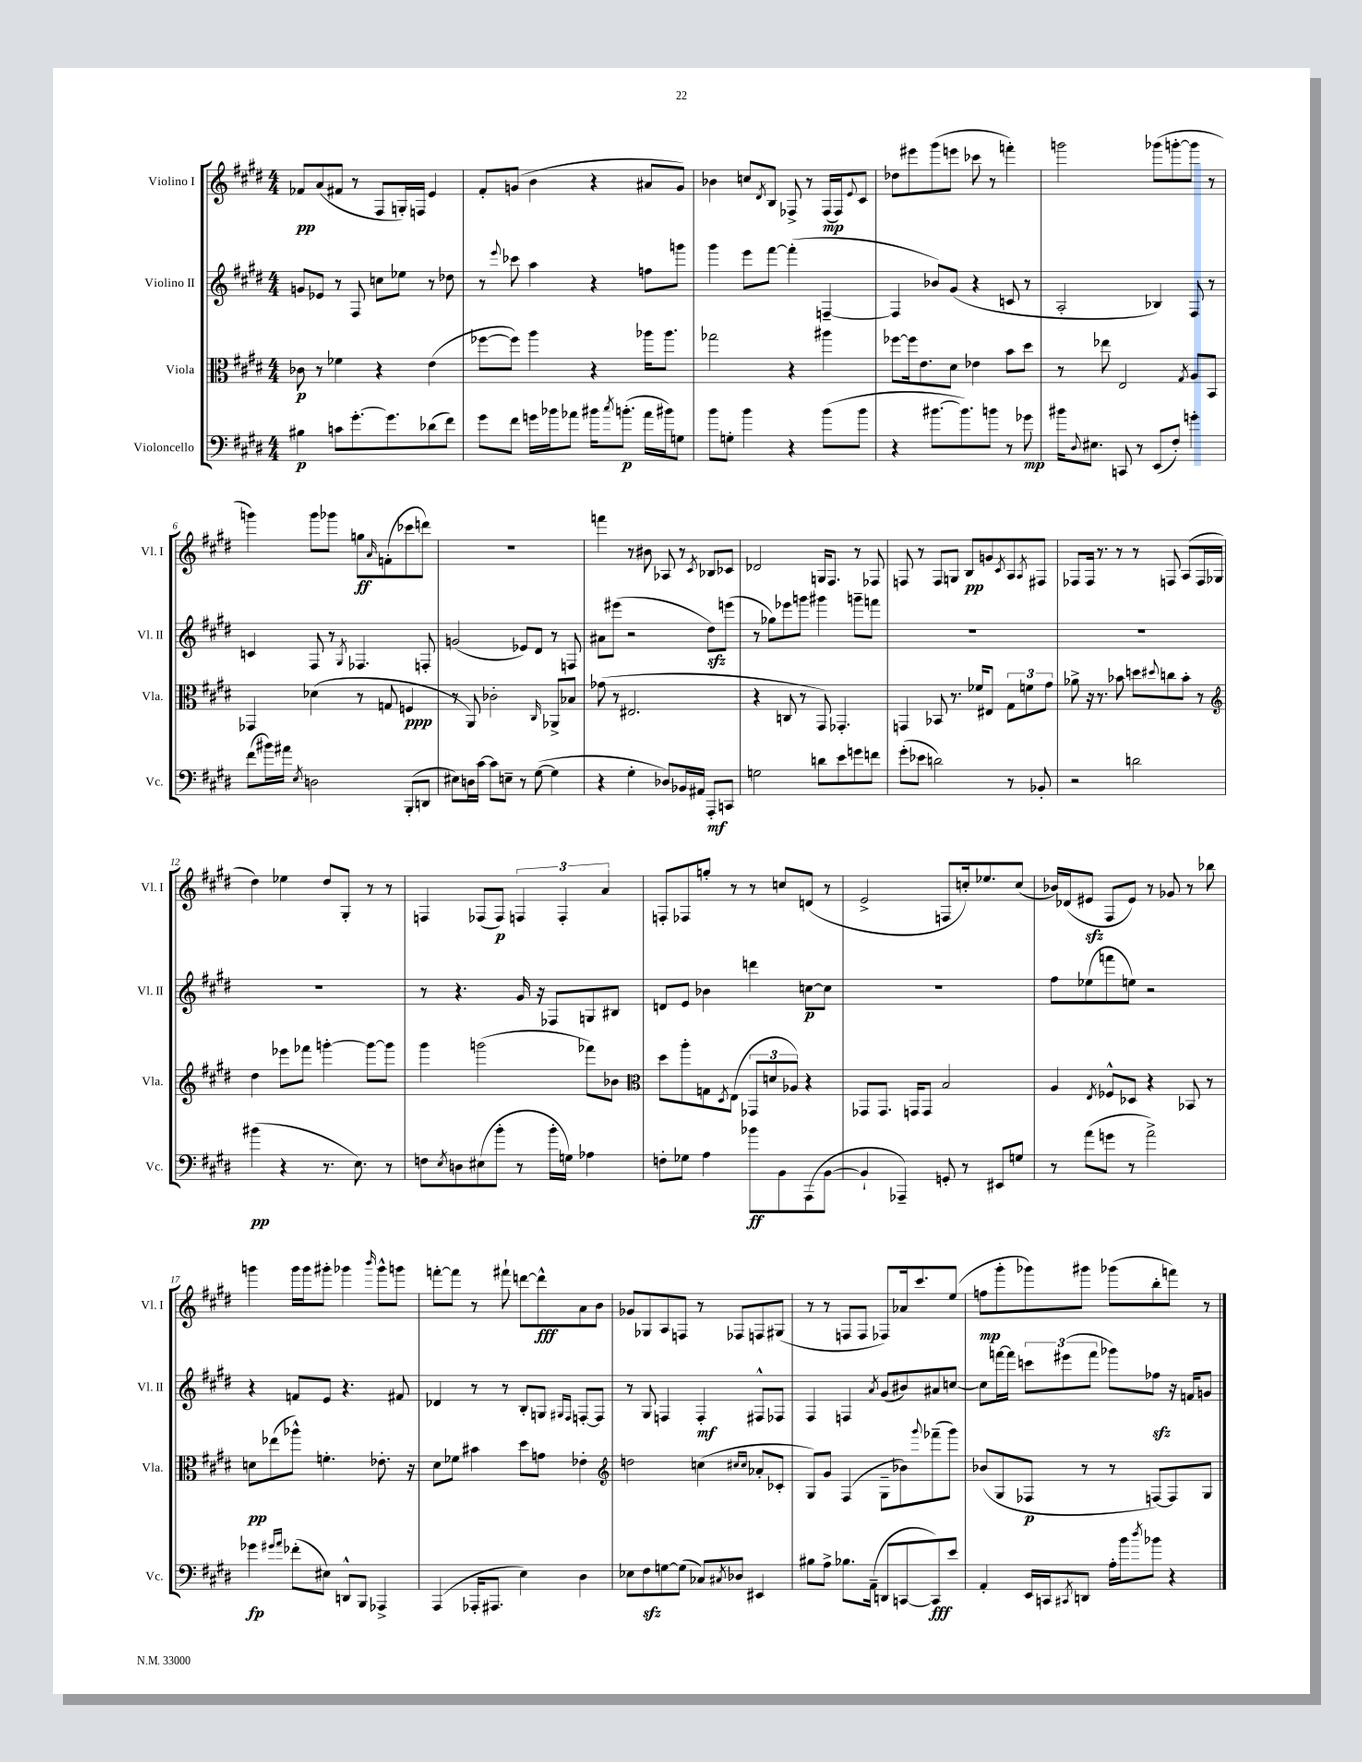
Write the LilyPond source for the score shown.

<<
\new StaffGroup <<
\new Staff = "s0" \with { instrumentName = "Violino I" shortInstrumentName = "Vl. I" } {
    \clef treble \key e \major \numericTimeSignature \time 4/4
    fes'8\pp a'8( fis'8 r8 fis8 g16-.) f16 e'4 |
    fis'8-. g'8( b'4 r4 ais'8 g'8) |
    bes'4 c''8 \acciaccatura { dis'8 } b8 fes8-> r8 fes16\mp( fes16) \appoggiatura { e'8 } cis'8 |
    des''8 eis'''8 gis'''8( e'''8 ces'''8 r8 f'''4-.) |
    g'''2 ges'''8( g'''8~-. g'''8 r8 |
    g'''4) g'''8 ges'''8 g''8\ff \grace { a'16 } f'8-.( ces'''8 d'''8) |
    R1 |
    f'''4 r8 bis'8 aes8 r8 \acciaccatura { cis'8 } bes8 ces'8 |
    des'2 g16 fis8. r8 fes8 |
    f8 r8 f8 g8 b8\pp g'8 \acciaccatura { cis'8 } a8 \acciaccatura { a8 } fis8 |
    fes8 fes16 r8. r8 r8 f8 a8( f16 ges16 |
    dis''4) ees''4 dis''8 gis8-. r8 r8 |
    f4 fes8( fes8\p) \tuplet 3/2 { f4 f4-. a'4 } |
    f8-. fes8 g''8-. r8 r8 c''8 d'8( r8 |
    e'2-> f8 c''16-.) ees''8. c''8( |
    bes'16) des'16( eis'8\sfz fis8 eis'8) r8 ges'8 r8 bes''8 |
    g'''4 g'''16 g'''16 gis'''8-. ges'''4 \grace { b'''16 } ges'''8-^ g'''8 |
    f'''8~-. f'''8 r8 fis'''8-! d'''8~ d'''8-^\fff a'8 b'8 |
    ges'8 ges8 a8 f8 r8 fes8 f8 gis8( |
    r8 r8 f8 f8 fes8) aes'16 cis'''8. e''8( |
    f''8\mp gis'''8-. ges'''8) gis'''8 ges'''8( b''8-. f'''8) r8 \bar "|." |
}
\new Staff = "s1" \with { instrumentName = "Violino II" shortInstrumentName = "Vl. II" } {
    \clef treble \key e \major \numericTimeSignature \time 4/4
    g'8 ees'8 r8 fis8 c''8 ees''8 r8 des''8 |
    r8 \appoggiatura { e'''8 } ces'''8 a''4 r4 f''8 g'''8 |
    gis'''4 e'''8 fis'''8~ fis'''4-.( f4~-- |
    f4 bes'8) gis'8( r4 c'8 r8 |
    a2-. bes4) fis8 r8 |
    c'4 fis8 r8 \acciaccatura { gis8 } fes4. f8-. |
    g'2( ees'8) dis'8 r8 f8 |
    ais'8 eis'''8( r2 dis''8\sfz) e'''8( |
    r8 ges''8) ees'''8 g'''8 gis'''4 g'''8-- f'''8 |
    R1 |
    R1 |
    R1 |
    r8 r4. gis'16 r16 fes8 g8 bis8 |
    d'8 e'8 bes'4 d'''4 c''8~\p c''8 |
    R1 |
    fis''8 ees''8( f'''8 e''8) r2 |
    r4 f'8 e'8 r4. fis'8 |
    des'4 r8 r8 b8-. g8 \grace { gis16 fis16 } f8~-. f8 |
    r8 gis8 f4 f4-.\mf fis8-^ fes8 |
    fis4 f4 \acciaccatura { a'8 } gis'8( bis'8) ais'8 c''8~ |
    c''8 f'''16~ f'''16 \tuplet 3/2 { c'''8 eis'''8( f'''8 } ges'''8) fes''8\sfz r16 f'16 g'8 \bar "|." |
}
\new Staff = "s2" \with { instrumentName = "Viola" shortInstrumentName = "Vla." } {
    \clef alto \key e \major \numericTimeSignature \time 4/4
    ces'8\p r8 fes'4 r4 e'4( |
    fes''8~ fes''8) a''4 r4 aes''16 aes''8. |
    ges''2 r4 ais''4 |
    fes''8~ fes''16 e'8. dis'8 ees'4 b'8 dis''8 |
    r8 ees''8 e2 \acciaccatura { gis8 } a8 b,8 |
    ges,4 des'4( r8 g8 f4\ppp |
    r8 a,8) ces'2-. \grace { cis16 } aes,8-> bes8 |
    ges'8( r8 eis2. |
    r4 c8 r8 gis,8) ges,4.-. |
    g,4 bes,8 r8. fes'16 eis8 \tuplet 3/2 { gis8 f'8 gis'8 } |
    aes'8-> r16 r8. bes'8 d''8 \appoggiatura { dis''8 } c''8 bes'8-. r8 |
    \clef treble dis''4 ees'''8 fes'''8 g'''4~-. g'''8~ g'''8 |
    gis'''4 g'''2( fes'''8) bes'8 |
    \clef alto dis''8 a''8-. g8 \acciaccatura { dis8 } e8( \tuplet 3/2 { ges,8 d'8 aes8) } r4 |
    ges,8 ges,8. g,16 g,8 b2 |
    a4 \acciaccatura { e8 } fes8-^ des8 r4 bes,8 r8 |
    d'8\pp ees''8( aes''8-^) f'4.-. ees'8.-. r16 |
    dis'8 fes'8 bis'4 dis''8 g'8 ees'4-. |
    \clef treble d''2 c''4( \grace { cis''16 cis''16 } aes'8-. ces'8-. |
    gis8) gis'8 fis4( gis8-- bes'8) \appoggiatura { gis'''8 } fes'''8--( gis'''8) |
    bes'8( gis8 fes8\p r8 r8 f8~) f8 gis8 \bar "|." |
}
\new Staff = "s3" \with { instrumentName = "Violoncello" shortInstrumentName = "Vc." } {
    \clef bass \key e \major \numericTimeSignature \time 4/4
    bis4\p c'8 gis'8.~-. gis'8. des'8( fis'8) |
    gis'8 fis'8 g'16 bes'16 aes'8 bis'16 \acciaccatura { cis''8 } b'8.-.\p( aes'16 bis'16) g8 |
    b'8 g8-. b'4 r4 b'8( b'8 |
    r4 bis'8.~ bis'8.) b'8 r8 ges'8\mp |
    bis'16 \appoggiatura { dis8 } eis8. c,8 r8 e,8( fis8-.) g'4-. |
    fis'8( bis'16) ais'16 \acciaccatura { e8 } d2 b,,8-.( d,8 |
    eis8) d16 cis'16~ cis'8 e8-- r8 gis8~( gis4 |
    r4 gis4-. des8) bes,16 ais,16 a,,8-.\mf c,8 |
    g2 d'8 e'8 g'8 f'8 |
    gis'8-.( ees'8 d'2) r8 bes,8-. |
    r2 d'2 |
    bis'4\pp( r4 r8. e8.) r8 |
    f8 \acciaccatura { e8 } d8 eis8( b'8-. r8 b'16-. g16) aes4 |
    f8-. ges8 a4 bes'8\ff b,8 a,,8( b,8~ |
    b,4-! aes,,4--) g,8-. r8 eis,8 g8 |
    r8 a'8( g'8 r8 a'2->) |
    ges'4\fp \grace { gis'16 a'16 } fes'8-.( eis8) d,8-^ b,,8 aes,,4-> |
    a,,4( aes,,16-. ais,,8. e4) dis4 |
    ees8 fis8\sfz g8~ g8( ces8) \acciaccatura { cis8 } des8 eis,4 |
    bis8 a8-> bes8. a,16--( d,8 c,8~ c,8\fff) e'8 |
    a,4-. e,16 c,16 \acciaccatura { cis,8 } d,8 a16-. b'16 \acciaccatura { dis''8 } bes'8 r4 \bar "|." |
}
>>
>>
